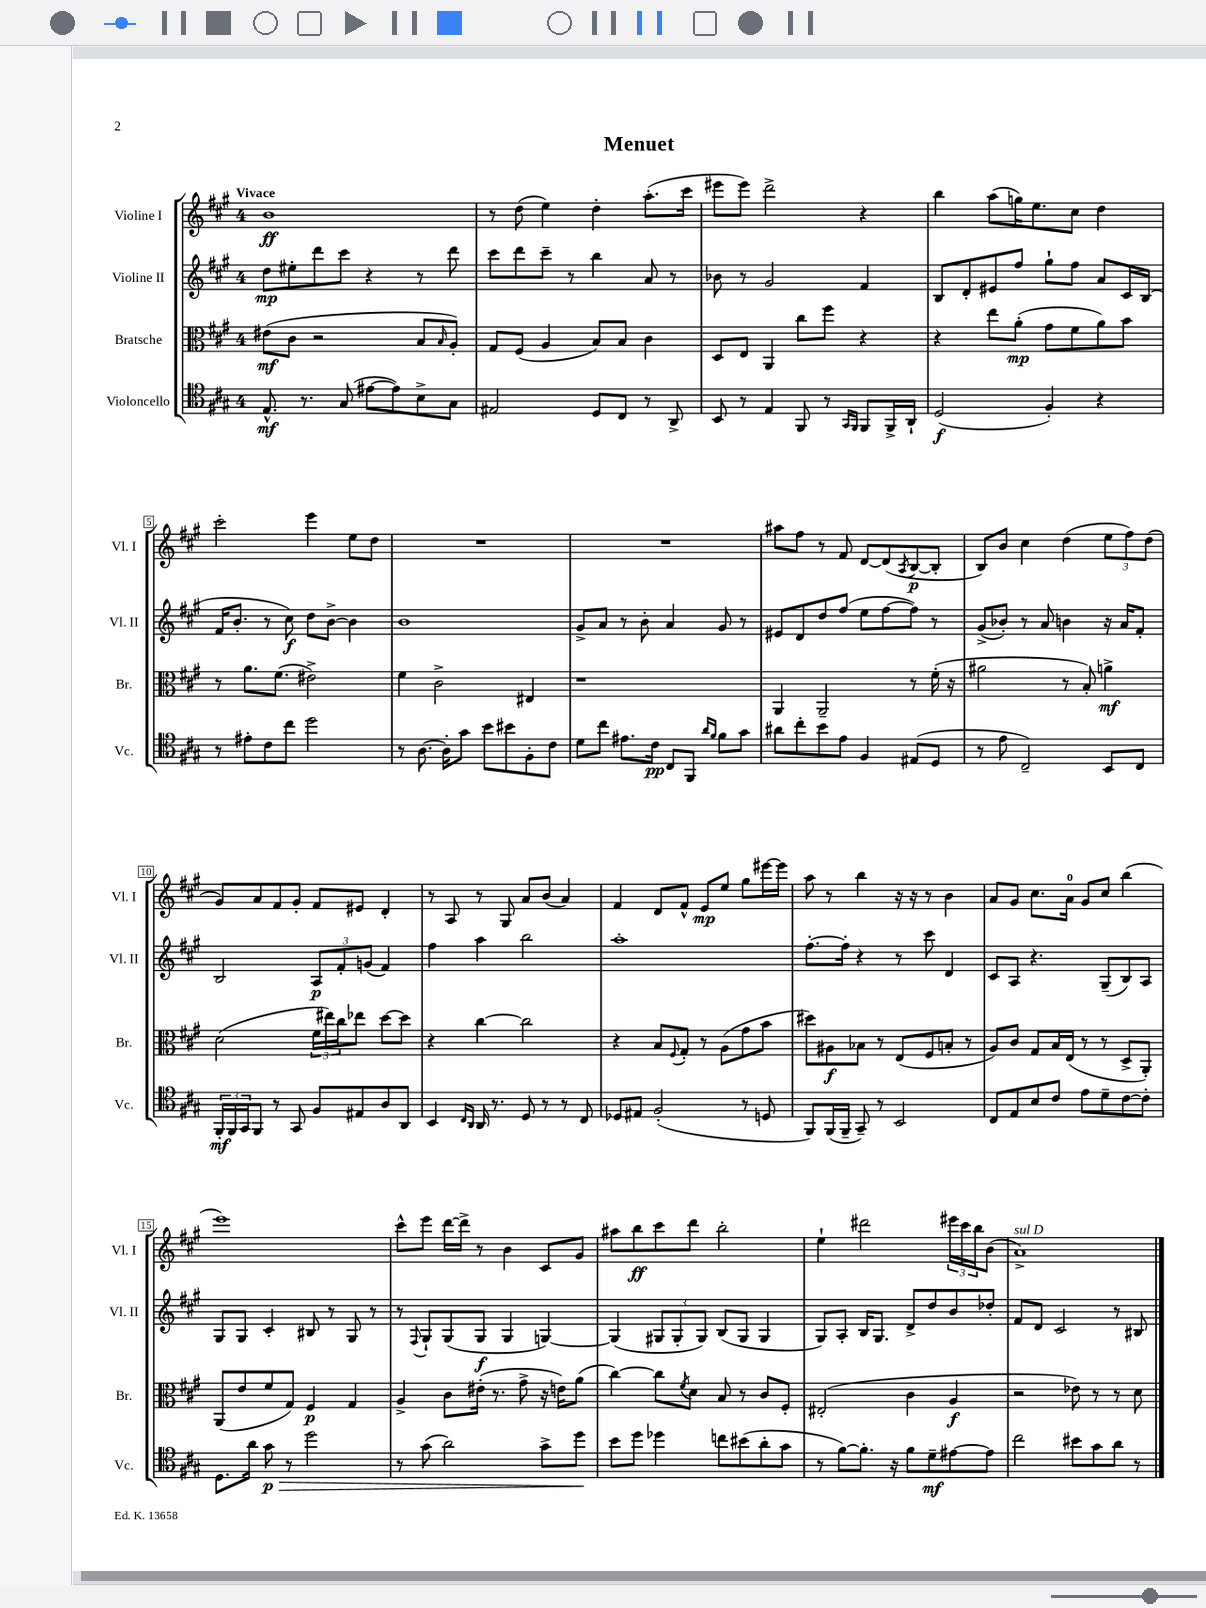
\header { title = "Menuet" }
<<
\new StaffGroup <<
\new Staff = "s0" \with { instrumentName = "Violine I" shortInstrumentName = "Vl. I" } {
    \clef treble \key a \major \once \override Staff.TimeSignature.style = #'single-digit \time 4/4 \tempo "Vivace"
    b'1\ff |
    r8 d''8( e''4) d''4-. a''8.-.( cis'''16 |
    eis'''8 eis'''8) d'''2-> r4 |
    b''4 a''8( g''16) e''8. cis''8 d''4 |
    cis'''2-. e'''4 e''8 d''8 |
    R1 |
    R1 |
    ais''8 fis''8 r8 fis'8 d'8~ d'8( \acciaccatura { a8 } b8~\p b8-. |
    b8) b'8 cis''4 d''4( \tuplet 3/2 { e''8 fis''8) d''8( } |
    gis'8) a'8 fis'8 gis'8-. fis'8 eis'8 d'4-. |
    r8 a8 r8 gis8 a'8 b'8( a'4) |
    fis'4 d'8 fis'8-^ e'8\mp e''8 gis''8 eis'''16~ eis'''16 |
    a''8 r8 b''4 r16 r16 r8 b'4 |
    a'8 gis'8 cis''8. a'16-0 gis'8 cis''8 b''4( |
    e'''1) |
    cis'''8-^ e'''8 d'''16~ d'''16-> r8 b'4 cis'8 gis'8 |
    ais''8 b''8\ff cis'''8 d'''8 b''2-. |
    e''4-! dis'''2 \tuplet 3/2 { eis'''16 cis'''16 b''16 } b'8( |
    a'1->^\markup { \italic "sul D" }) \bar "|." |
}
\new Staff = "s1" \with { instrumentName = "Violine II" shortInstrumentName = "Vl. II" } {
    \clef treble \key a \major \once \override Staff.TimeSignature.style = #'single-digit \time 4/4
    d''8\mp eis''8-. d'''8 cis'''8 r4 r8 d'''8 |
    cis'''8 d'''8 cis'''8-- r8 b''4 a'8 r8 |
    bes'8 r8 gis'2 fis'4 |
    b8 d'8-. eis'8 fis''8 gis''8-! fis''8 a'8 cis'16 b16( |
    fis'16 b'8.-. r8 cis''8\f) d''8 b'8~-> b'4 |
    b'1 |
    gis'8-> a'8 r8 b'8-. a'4 gis'8 r8 |
    eis'8 d'8 d''8 fis''8( e''8 fis''8~ fis''8) r8 |
    gis'8->( bes'8-.) r8 a'8 b'4 r16 a'16 fis'8-. |
    b2 \tuplet 3/2 { a8\p fis'8-. g'8( } fis'4) |
    fis''4 a''4 b''2 |
    a''1-. |
    fis''8.~-. fis''16-. r4 r8 cis'''8 d'4 |
    cis'8 a8 r4. gis8--( b8) a8 |
    gis8 gis8 cis'4-. bis8 r8 gis8 r8 |
    r8 \appoggiatura { fis8 } gis8-! gis8( gis8\f gis4 g4~) |
    g4( \tuplet 3/2 { gis8 gis8-. gis8) } b8( gis8 gis4 |
    gis8) a8-. b16 gis8. d'8-> d''8 b'8 des''8-. |
    fis'8 d'8 cis'2 r8 bis8 \bar "|." |
}
\new Staff = "s2" \with { instrumentName = "Bratsche" shortInstrumentName = "Br." } {
    \clef alto \key a \major \once \override Staff.TimeSignature.style = #'single-digit \time 4/4
    eis'8\mf( cis'8 r2 b8 \grace { b16 } a8-.) |
    gis8 fis8( a4 b8) b8 cis'4 |
    d8 e8 a,4 cis''8 fis''8 r4 |
    r4 e''8 a'8-.\mp( gis'8 fis'8 a'8) b'8 |
    r8 a'8. fis'8.( eis'2->) |
    fis'4 cis'2-> eis4 |
    r1 |
    a,4 a,2-- r8 fis'16-.( r16 |
    ais'2 r8 b8-.) a'4->\mf |
    d'2( \tuplet 3/2 { fis'16 eis''16) cis''16 } ees''8 d''8~ d''8 |
    r4 cis''4~ cis''2 |
    r4 b8 \appoggiatura { fis8 } gis8-. r8 a8( gis'8 b'8 |
    dis''8) ais8\f bes8 r8 e8( fis8 b8-. r8 |
    a8) cis'8 gis8 b16 e16( r8 r8 d8-> a,8-.) |
    a,8( e'8 fis'8 gis8) fis4\p gis4 |
    a4-> cis'8 eis'16-.( r8. gis'8-> r16 e'16) a'8( |
    cis''4~) cis''8 \acciaccatura { fis'8 } d'8 b8 r8 cis'8 fis8-. |
    eis2-.( cis'4 a4\f |
    r2 ees'8) r8 r8 d'8 \bar "|." |
}
\new Staff = "s3" \with { instrumentName = "Violoncello" shortInstrumentName = "Vc." } {
    \clef tenor \key a \major \once \override Staff.TimeSignature.style = #'single-digit \time 4/4
    e8.-^\mf r8. gis8( eis'8~ eis'8) b8-> gis8 |
    eis2 d8 cis8 r8 a,8-> |
    b,8 r8 e4 fis,8 r8 \grace { gis,16 fis,16 } fis,8 fis,16-> a,16-! |
    d2\f( fis4-.) r4 |
    r8 eis'8-. cis'8 cis''8 d''2 |
    r8 a8.~ a16-. gis'8 b'8 bis'8 fis8-. cis'8 |
    d'8 cis''8 eis'8. cis'16\pp cis8 fis,8 \grace { a'16 fis'16 } fis'8 gis'8 |
    ais'8 cis''8-. b'8 e'8 fis4 eis8( d8 |
    r8 e'8 cis2--) b,8 cis8 |
    \tuplet 3/2 { fis,16-.\mf fis,16 gis,16 } fis,8 r8 gis,8 fis8 eis8 a8 a,8 |
    b,4 \grace { cis16 a,16 } a,16 r8. d8 r8 r8 cis8 |
    des8 eis8 fis2-.( r8 d8 |
    fis,8) fis,16( fis,16-- gis,8--) r8 b,2 |
    cis8 e8 b8 cis'8 e'8 d'8-- cis'8~ cis'8-. |
    d8. a'16 gis'8\p\> r8 d''2 |
    r8 gis'8( a'2) gis'8-> d''8\! |
    b'8 d''8 des''4 c''8 bis'8( a'8-. gis'8 |
    r8 fis'8~) fis'8.-. r16 fis'8 d'8--\mf eis'8~ eis'8 |
    cis''2 bis'8 gis'8 a'8 r8 \bar "|." |
}
>>
>>
\layout { \context { \Score \override BarNumber.stencil = #(make-stencil-boxer 0.1 0.3 ly:text-interface::print) } }
